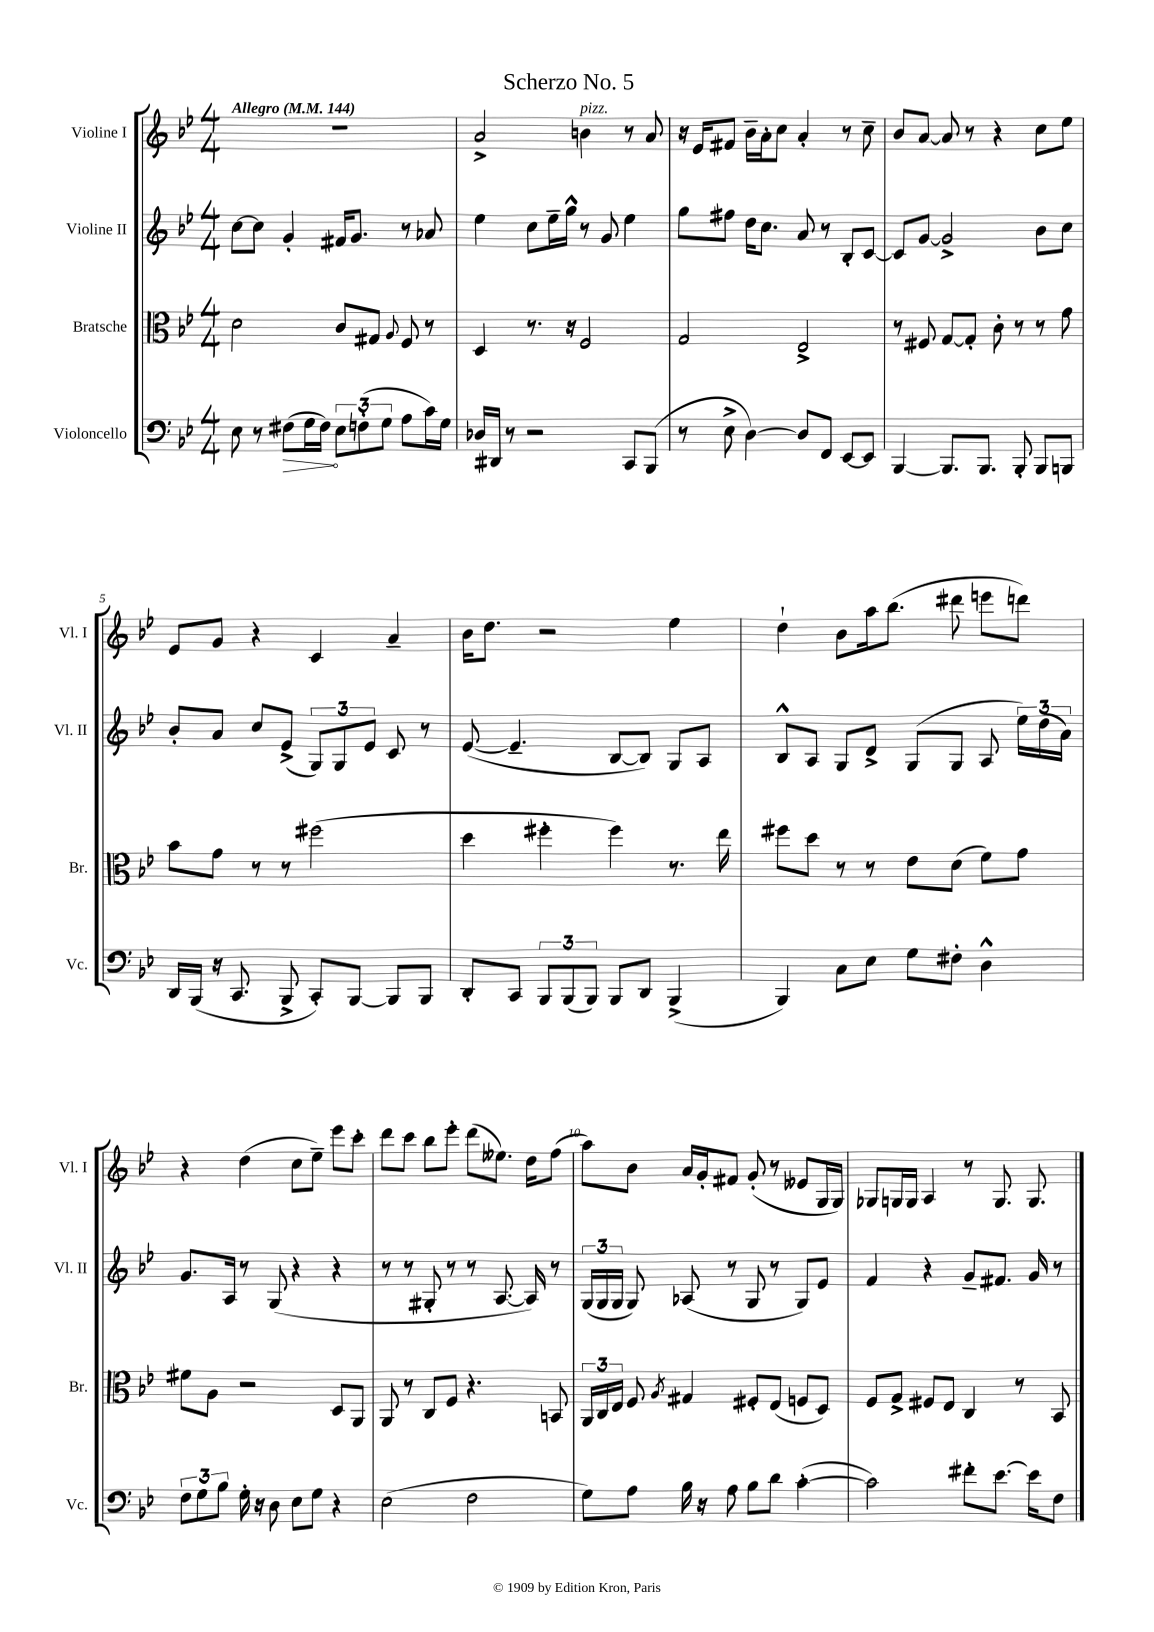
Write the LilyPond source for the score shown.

\header { title = "Scherzo No. 5" }
<<
\new StaffGroup <<
\new Staff = "s0" \with { instrumentName = "Violine I" shortInstrumentName = "Vl. I" } {
    \clef treble \key bes \major \numericTimeSignature \time 4/4 \tempo "Allegro" 4 = 144
    \autoBeamOff R1 |
    a'2-> b'4^\markup { \italic "pizz." } r8 a'8 |
    r16 ees'16[ fis'8] bes'16[-- a'16-. c''8] a'4-. r8 c''8-- |
    bes'8[ a'8]~ a'8 r8 r4 c''8[ ees''8] |
    ees'8[ g'8] r4 c'4 a'4-- |
    bes'16[ d''8.] r2 ees''4 |
    d''4-! bes'8[ a''16 bes''8.]( dis'''8 e'''8[ d'''8]) |
    r4 d''4( c''8[ ees''8]--) ees'''8[ c'''8]-. |
    d'''8[ c'''8] bes''8[ ees'''8]-. d'''8[( eeses''8.]) d''16[ f''8]( |
    a''8[) bes'8] a'16[ g'16-. fis'8] g'8-.( r8 eeses'8[ g16 g16]) |
    ges8[ g16 g16] a4 r8 g8. g8. \bar "|." |
}
\new Staff = "s1" \with { instrumentName = "Violine II" shortInstrumentName = "Vl. II" } {
    \clef treble \key bes \major \numericTimeSignature \time 4/4
    \autoBeamOff c''8[~ c''8] g'4-. fis'16[ g'8.] r8 aes'8 |
    ees''4 c''8[ ees''16-- g''16]-^ r8 g'8 ees''4 |
    g''8[ fis''8] d''16[ c''8.] a'8 r8 bes8[-. c'8]~ |
    c'8[ g'8]~ g'2-> bes'8[ c''8] |
    bes'8[-. a'8] c''8[ ees'8]->( \tuplet 3/2 { g8[) g8 ees'8] } c'8 r8 |
    ees'8~( ees'4.-- bes8[~ bes8]) g8[ a8] |
    bes8[-^ a8] g8[ d'8]-> g8[( g8] a8 \tuplet 3/2 { ees''16[) d''16( a'16]) } |
    g'8.[ a16] r8 g8( r4 r4 |
    r8 r8 gis8-. r8 r8 a8.~ a16) r8 |
    \tuplet 3/2 { g16[( g16 g16] } g8) aes8( r8 g8 r8 g8[) ees'8] |
    f'4 r4 g'8[-- fis'8.] g'16 r8 \bar "|." |
}
\new Staff = "s2" \with { instrumentName = "Bratsche" shortInstrumentName = "Br." } {
    \clef alto \key bes \major \numericTimeSignature \time 4/4
    \autoBeamOff d'2 c'8[ gis8] \appoggiatura { a8 } f8 r8 |
    d4 r8. r16 f2 |
    g2 ees2-> |
    r8 fis8 g8[~ g8]-. c'8-. r8 r8 g'8 |
    bes'8[ g'8] r8 r8 fis''2( |
    d''4 fis''4-. fis''4) r8. ees''16 |
    fis''8[ d''8] r8 r8 ees'8[ d'8]( f'8[) g'8] |
    fis'8[ a8] r2 d8[ a,8] |
    a,8 r8 c8[ f8] r4. b,8 |
    \tuplet 3/2 { a,16[ c16 ees16] } f8 \acciaccatura { a8 } gis4 fis8[-. ees8]( f8[ d8]) |
    f8[ g8]-> fis8[ ees8] c4 r8 bes,8 \bar "|." |
}
\new Staff = "s3" \with { instrumentName = "Violoncello" shortInstrumentName = "Vc." } {
    \clef bass \key bes \major \numericTimeSignature \time 4/4
    \autoBeamOff ees8 r8 \once \override Hairpin.circled-tip = ##t fis8[\>( g16 fis16]\!) \tuplet 3/2 { ees8[ f8-.( g8] } a8[ c'16) g16] |
    des16[ dis,16] r8 r2 c,8[ bes,,8]( |
    r8 ees8-> d4~) d8[ f,8] ees,8[~ ees,8] |
    bes,,4~ bes,,8.[ bes,,8.] bes,,8-. bes,,8[ b,,8] |
    d,16[ bes,,16]( r16 c,8. bes,,8-> c,8[-.) bes,,8]~ bes,,8[ bes,,8] |
    d,8[-. c,8] \tuplet 3/2 { bes,,8[ bes,,8( bes,,8]) } bes,,8[ d,8] bes,,4->( |
    bes,,4) c8[ ees8] g8[ fis8]-. d4-^ |
    \tuplet 3/2 { f8[ g8 bes8] } g16-. r16 d8 ees8[ g8] r4 |
    ees2( f2 |
    g8[) a8] bes16 r16 a8 bes8[ d'8] c'4~-.( |
    c'2) fis'8[-. ees'8.]~ ees'16[ f8] \bar "|." |
}
>>
>>
\layout { \context { \Score \override BarNumber.break-visibility = ##(#f #t #t) barNumberVisibility = #(every-nth-bar-number-visible 5) } }
